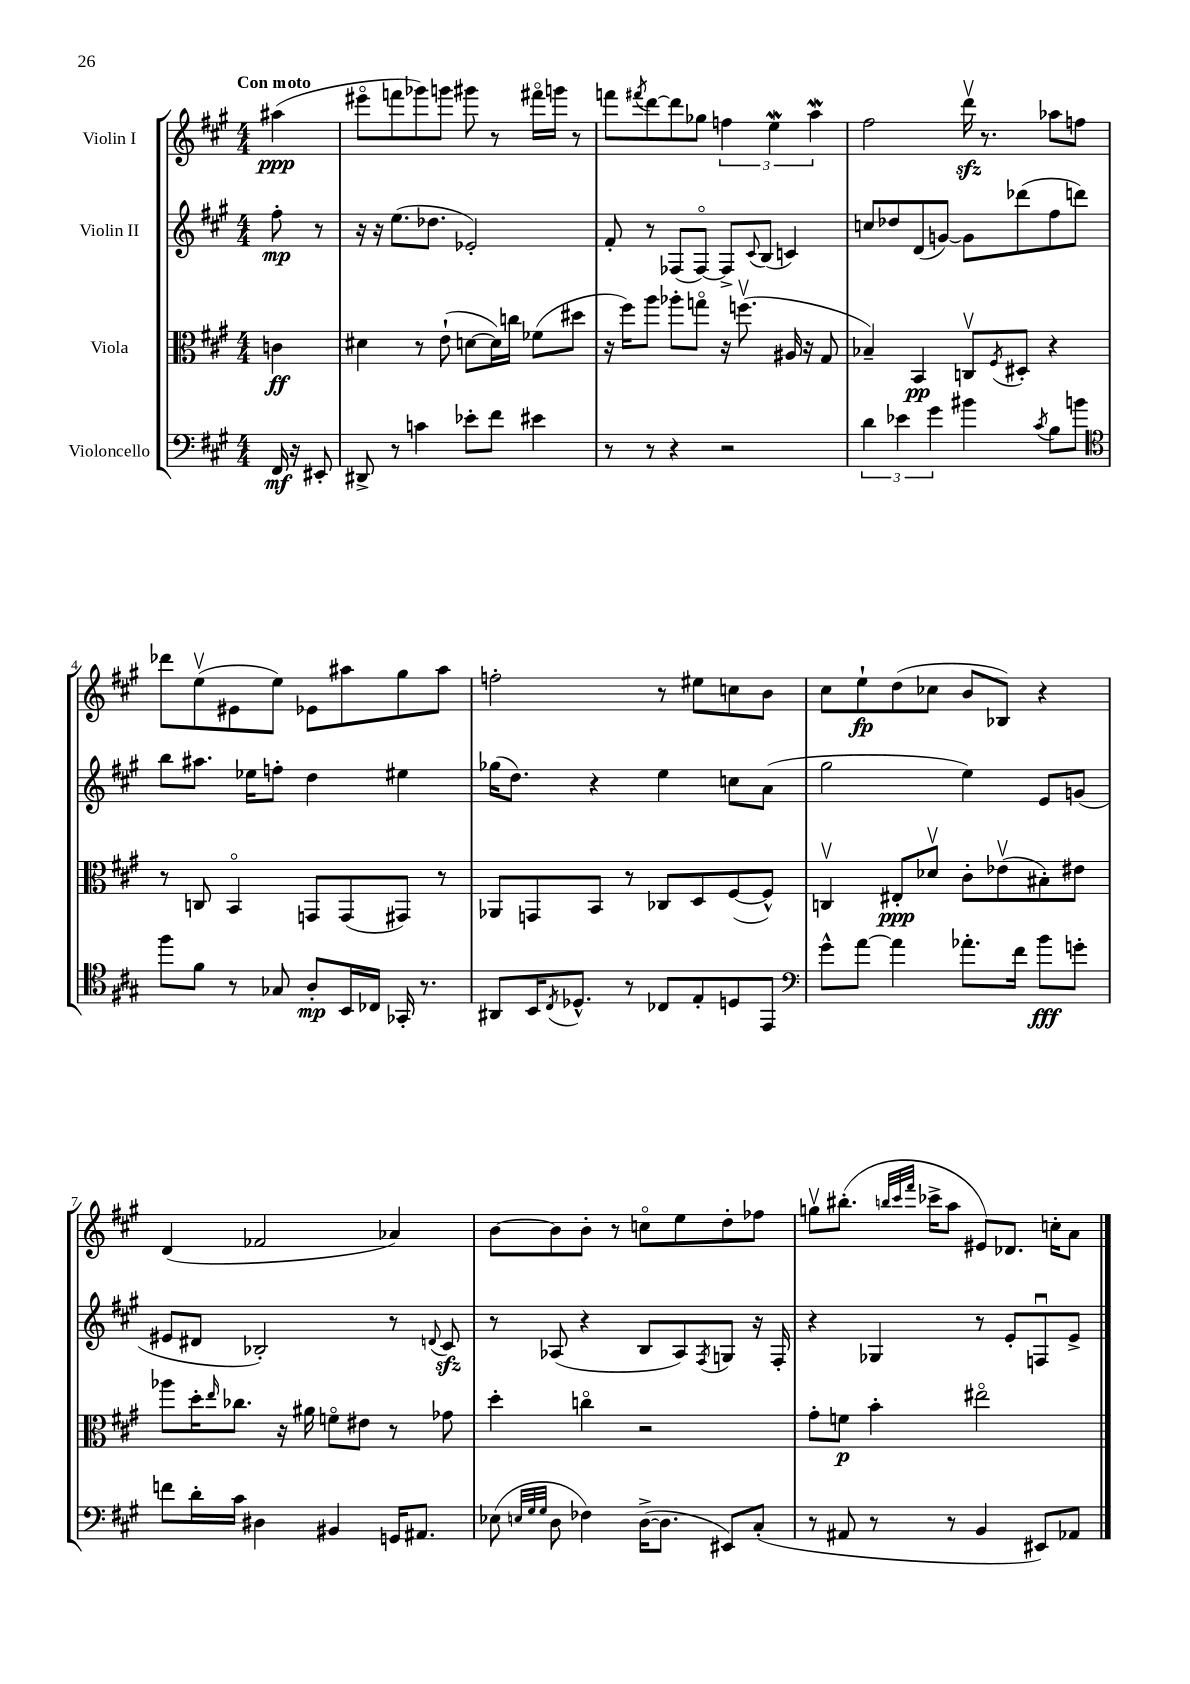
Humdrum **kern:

**kern	**dynam	**kern	**dynam	**kern	**dynam	**kern	**dynam
*part4	*part4	*part3	*part3	*part2	*part2	*part1	*part1
*staff4	*staff4	*staff3	*staff3	*staff2	*staff2	*staff1	*staff1
*I"Violoncello	*	*I"Viola	*	*I"Violin II	*	*I"Violin I	*
*clefF4	*	*clefC3	*	*clefG2	*	*clefG2	*
*k[f#c#g#]	*	*k[f#c#g#]	*	*k[f#c#g#]	*	*k[f#c#g#]	*
*M4/4	*	*M4/4	*	*M4/4	*	*M4/4	*
=	=	=	=	=	=	=	=
!	!	!	!	!	!	!LO:TX:a:B:t=Con moto	!
16FF#/	mf	4cn\	ff	8ff#'\	mp	(4aa#X\	ppp
16r	.	.	.	.	.	.	.
8EE#X'/	.	.	.	8r	.	.	.
=1	=1	=1	=1	=1	=1	=1	=1
8DD#X^/	.	4d#X\	.	16r	.	8eee#X\L	.
.	.	.	.	16r	.	.	.
8r	.	.	.	(8.ee\L	.	8fffn\	.
4cn\	.	8r	.	.	.	8ggg-X\)	.
.	.	.	.	8.dd-X\J	.	.	.
.	.	(8e`\	.	.	.	8gggn\J	.
8e-X'\L	.	[8dn\L	.	2e-X'/)	.	8ggg#X\	.
8f#\J	.	16d\L])	.	.	.	8r	.
.	.	16ccn\JJ	.	.	.	.	.
4e#X\	.	(8f-X\L	.	.	.	16fff#X\LL	.
.	.	.	.	.	.	16gggn\JJ	.
.	.	8dd#X\J	.	.	.	8r	.
=2	=2	=2	=2	=2	=2	=2	=2
8r	.	16r	.	8f#'/	.	8fffn\L	.
.	.	16ff#\KL)	.	.	.	.	.
.	.	.	.	.	.	8qfff#X/	.
8r	.	8aa\J	.	8r	.	[8ddd\	.
4r	.	8aa-X'\L	.	(8F-X/L	.	8ddd\]	.
.	.	8ggn\J	.	[8F-/J)	.	8gg-X\J	.
2r	.	16r	.	8F-^/L]	.	6ffn\	.
.	.	(8.ffnv\	.	.	.	.	.
.	.	.	.	8qqc#/	.	.	.
.	.	.	.	(8B/J	.	.	.
.	.	.	.	.	.	6eeW\	.
.	.	16A#X/	.	4cn/)	.	.	.
.	.	16r	.	.	.	.	.
.	.	.	.	.	.	6aaw\	.
.	.	8G#/	.	.	.	.	.
=3	=3	=3	=3	=3	=3	=3	=3
6d\	.	4B-X~/)	.	8ccn/L	.	2ff#\	.
.	.	.	.	8dd-X/	.	.	.
6e-X\	.	.	.	.	.	.	.
.	.	4BB/	pp	(8d/	.	.	.
6g#\	.	.	.	.	.	.	.
.	.	.	.	[8gn/J)	.	.	.
4b#X\	.	8Cnv/L	.	8g\L]	.	16dddzzv\	.
.	.	.	.	.	.	8.r	.
.	.	8qF#/	.	.	.	.	.
.	.	8D#X'/J	.	(8ddd-X\	.	.	.
8qc#/	.	.	.	.	.	.	.
8B\L	.	4r	.	8ff#\	.	8aa-X\L	.
8bn\J	.	.	.	8dddn\J)	.	8ffn\J	.
!!LO:LB:g=z
=4	=4	=4	=4	=4	=4	=4	=4
*clefC4	*	*	*	*	*	*	*
8ff#\L	.	8r	.	8bb\L	.	8ddd-X\L	.
8f#\J	.	8Cn/	.	8.aa#X\J	.	(8eev\	.
8r	.	4BB/	.	.	.	8e#X\	.
.	.	.	.	16ee-X\KL	.	.	.
8G-X/	.	.	.	8ffn'\J	.	8ee\J)	.
8A'/L	mp	8GGn/L	.	4dd\	.	8e-X\L	.
16BB/L	.	(8GG/	.	.	.	8aa#X\	.
16C-X/JJ	.	.	.	.	.	.	.
16GG-X'/	.	8GG#X/J)	.	4ee#X\	.	8gg#\	.
8.r	.	.	.	.	.	.	.
.	.	8r	.	.	.	8aa#\J	.
=5	=5	=5	=5	=5	=5	=5	=5
8AA#X/L	.	8AA-X/L	.	(16gg-X\KL	.	2ffn'\	.
.	.	.	.	8.dd\J)	.	.	.
16BB/K	.	8GGn/	.	.	.	.	.
8qC#/	.	.	.	.	.	.	.
8.D-X^^/J	.	.	.	.	.	.	.
.	.	8BB/J	.	4r	.	.	.
8r	.	8r	.	.	.	.	.
8C-X/L	.	8C-X/L	.	4ee\	.	8r	.
8E'/	.	8D/	.	.	.	8ee#X\L	.
8Dn/	.	([8F#/	.	8ccn\L	.	8ccn\	.
8EE/J	.	8F#^^/J])	.	(8a\J	.	8b\J	.
=6	=6	=6	=6	=6	=6	=6	=6
*clefF4	*	*	*	*	*	*	*
8g#^^\L	.	4Cnv/	.	2gg#\	.	8cc#\L	.
[8a\J	.	.	.	.	.	8ee`\	fp
4a\]	.	8E#X'/L	ppp	.	.	(8dd\	.
.	.	8d-Xv/J	.	.	.	8cc-X\J	.
8.a-X'\L	.	8c#'\L	.	4ee\)	.	8b/L	.
.	.	(8e-Xv\	.	.	.	8B-X/J)	.
16f#\Jk	.	.	.	.	.	.	.
8b\L	fff	8B#X'\)	.	8e/L	.	4r	.
8gn'\J	.	8e#X\J	.	(8gn/J	.	.	.
!!LO:LB:g=z
=7	=7	=7	=7	=7	=7	=7	=7
8fn\L	.	8aa-X\L	.	8e#X/L	.	(4d/	.
16d'\L	.	16dd'\K	.	8d#X/J	.	.	.
.	.	16qqee/	.	.	.	.	.
16c#\JJ	.	8.cc-X\J	.	.	.	.	.
4D#X\	.	.	.	2B-X'/)	.	2f-X/	.
.	.	16r	.	.	.	.	.
.	.	16a#X\	.	.	.	.	.
4BB#X/	.	8fn\L	.	.	.	.	.
.	.	8e#X\J	.	.	.	.	.
16GGn/KL	.	8r	.	8r	.	4a-X/)	.
8.AA#X/J	.	.	.	.	.	.	.
.	.	.	.	8qqdn/	.	.	.
.	.	8g-X\	.	8c#zz/	.	.	.
=8	=8	=8	=8	=8	=8	=8	=8
(8E-X\	.	4dd'\	.	8r	.	[8b\L	.
32qqEn/LLL	.	.	.	.	.	.	.
32qqG#/	.	.	.	.	.	.	.
32qqG#/JJJ	.	.	.	.	.	.	.
8D\	.	.	.	(8A-X/	.	8b\]	.
4F-X\)	.	4ccn\	.	4r	.	8b'\J	.
.	.	.	.	.	.	8r	.
([16D^\KL	.	2r	.	8B/L	.	8ccn\L	.
8.D\J]	.	.	.	.	.	.	.
.	.	.	.	8A-/)	.	8ee\	.
.	.	.	.	8qF#/	.	.	.
8EE#X/L)	.	.	.	8Gn/J	.	8dd'\	.
(8C#'/J	.	.	.	16r	.	8ff-X\J	.
.	.	.	.	16F#'/	.	.	.
=9	=9	=9	=9	=9	=9	=9	=9
8r	.	8g#'\L	.	4r	.	8ggnv\L	.
8AA#X/	.	8fn\J	p	.	.	(8.bb#X'\J	.
8r	.	4b'\	.	4G-X/	.	.	.
.	.	.	.	.	.	32qqbbn/LLL	.
.	.	.	.	.	.	32qqccc#/	.
.	.	.	.	.	.	32qqfff#/JJJ	.
.	.	.	.	.	.	16ccc-X^\KL	.
8r	.	.	.	.	.	8aa\J	.
4BB/	.	2ee#X\	.	8r	.	8e#X/L)	.
.	.	.	.	8e'/L	.	8.d-X/J	.
8EE#X/L)	.	.	.	8Fnu/	.	.	.
.	.	.	.	.	.	16ccn'\KL	.
8AA-X/J	.	.	.	8e^/J	.	8a\J	.
==	==	==	==	==	==	==	==
*-	*-	*-	*-	*-	*-	*-	*-
